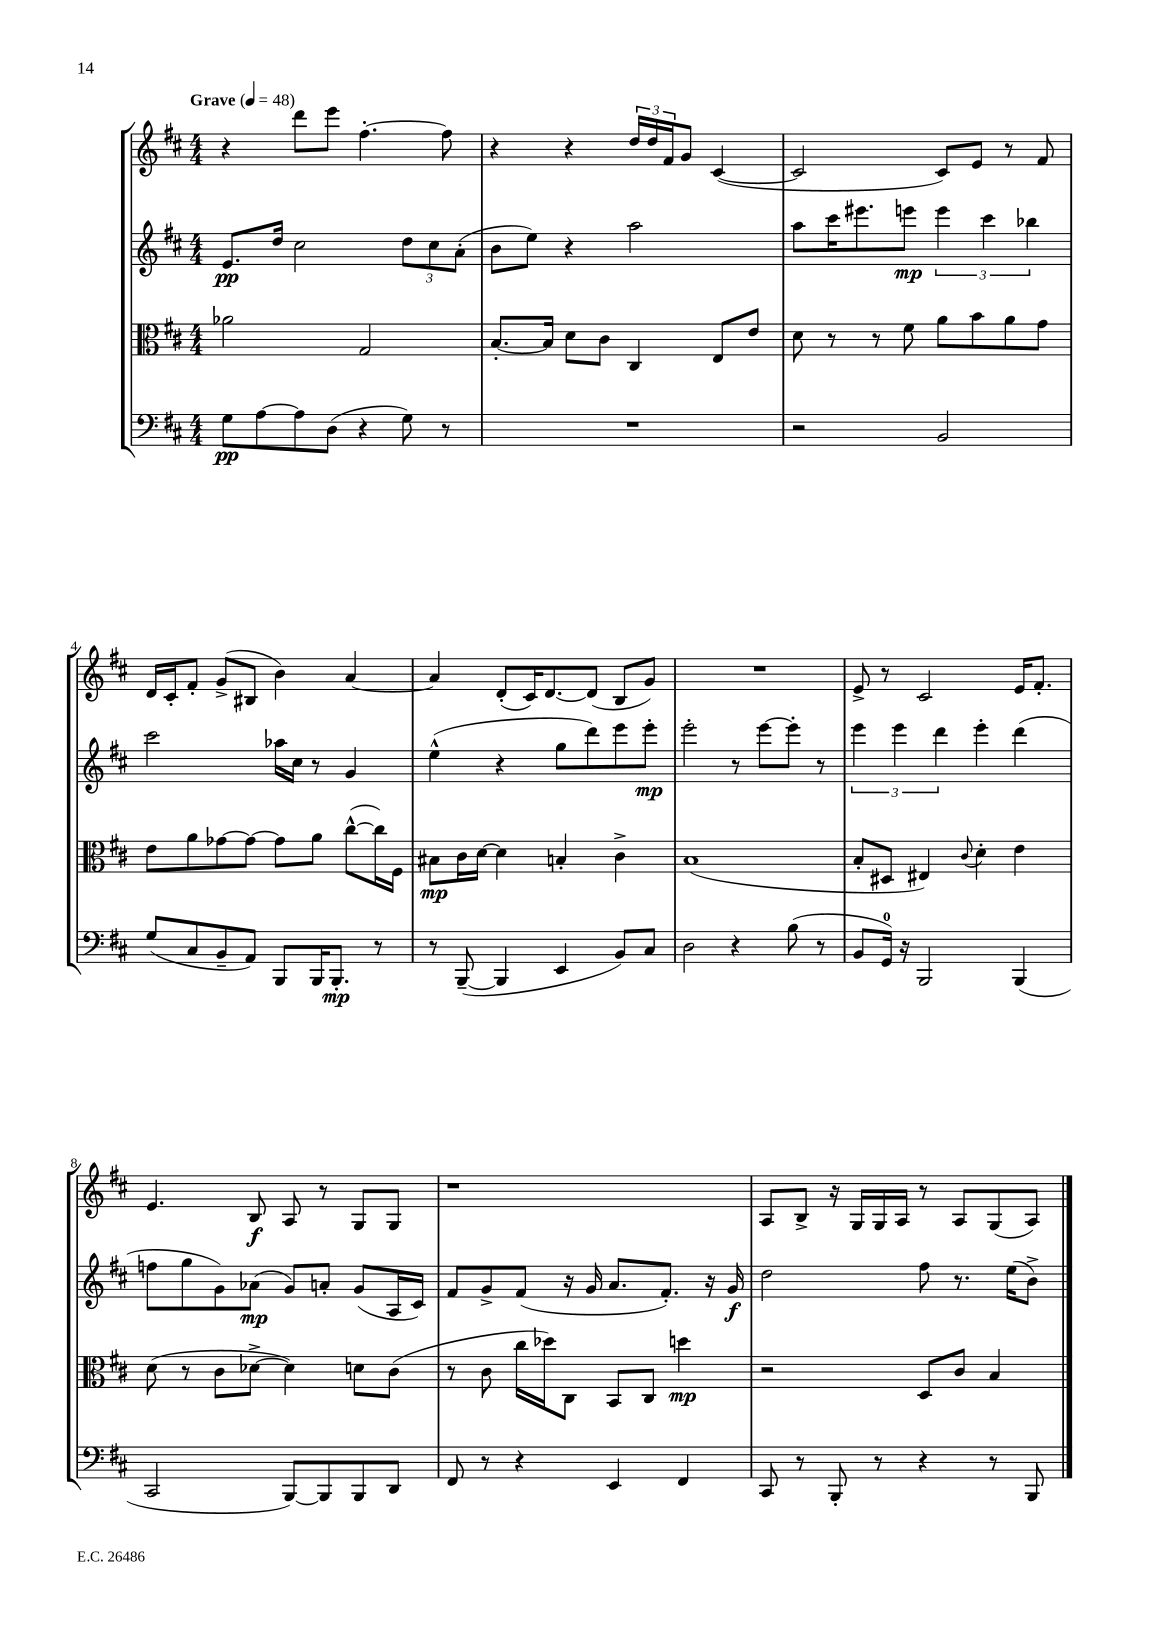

**kern	**kern	**kern	**kern
*staff4	*staff3	*staff2	*staff1
*clefF4	*clefC3	*clefG2	*clefG2
*k[f#c#]	*k[f#c#]	*k[f#c#]	*k[f#c#]
*M4/4	*M4/4	*M4/4	*M4/4
*MM48	*MM48	*MM48	*MM48
8G	2a-	8.e	4r
[8A	.	.	.
.	.	16dd	.
8A]	.	2cc#	8ddd
(8D	.	.	8eee
4r	2G	.	[4.ff#'
8G)	.	12dd	.
.	.	12cc#	.
8r	.	.	8ff#]
.	.	(12a'	.
=	=	=	=
1r	[8.B'	8b	4r
.	.	8ee)	.
.	16B]	.	.
.	8d	4r	4r
.	8c#	.	.
.	4C#	2aa	24dd
.	.	.	24dd
.	.	.	24f#
.	.	.	8g
.	8E	.	([4c#
.	8e	.	.
=	=	=	=
2r	8d	8aa	2c#]
.	8r	16ccc#	.
.	.	8.eee#	.
.	8r	.	.
.	8f#	8eee	.
2BB	8a	6eee	8c#)
.	8b	.	8e
.	.	6ccc#	.
.	8a	.	8r
.	.	6bb-	.
.	8g	.	8f#
=	=	=	=
(8G	8e	2ccc#	16d
.	.	.	16c#'
8C#	8a	.	8f#'
8BB~	[8g-	.	(8g^
8AA)	8g-_	.	8B#
8BBB	8g-]	16aa-	4b)
.	.	16cc#	.
16BBB	8a	8r	.
8.BBB'	.	.	.
.	([8cc#^^	4g	[4a
8r	16cc#])	.	.
.	16F#	.	.
=	=	=	=
8r	8B#	(4ee^^	4a]
([8BBB~	16c#	.	.
.	[16d	.	.
4BBB]	4d]	4r	(8d'
.	.	.	16c#)
.	.	.	[8.d
4EE	4B'	8gg	.
.	.	8ddd)	(8d]
8BB)	4c#^	8eee	8B
8C#	.	8eee'	8g)
=	=	=	=
2D	(1B	2eee'	1r
4r	.	8r	.
.	.	[8eee	.
(8B	.	8eee']	.
8r	.	8r	.
=	=	=	=
8BB	8B'	6eee	8e^
16GG)	8D#	.	8r
.	.	6eee	.
16r	.	.	.
2BBB	4E#)	.	2c#
.	.	6ddd	.
.	8qqc#	.	.
.	4d'	4eee'	.
(4BBB	4e	(4ddd	16e
.	.	.	8.f#'
=	=	=	=
2CC#	(8d	8ff	4.e
.	8r	8gg	.
.	8c#	8g)	.
.	[8d-^	(8a-	8B
[8BBB)	4d-])	8g)	8A
8BBB]	.	8a'	8r
8BBB	8d	(8g	8G
8DD	(8c#	16A	8G
.	.	16c#)	.
=	=	=	=
8FF#	8r	8f#	1r
8r	8c#	8g^	.
4r	16cc#	(8f#	.
.	16dd-)	.	.
.	8C#	16r	.
.	.	16g	.
4EE	8BB	8.a	.
.	8C#	.	.
.	.	8.f#')	.
4FF#	4dd	.	.
.	.	16r	.
.	.	16g	.
=	=	=	=
8CC#	2r	2dd	8A
8r	.	.	8B^
8BBB'	.	.	16r
.	.	.	16G
8r	.	.	16G
.	.	.	16A
4r	8D	8ff#	8r
.	8c#	8.r	8A
8r	4B	.	(8G
.	.	(16ee	.
8BBB	.	8b^)	8A)
==	==	==	==
*-	*-	*-	*-
